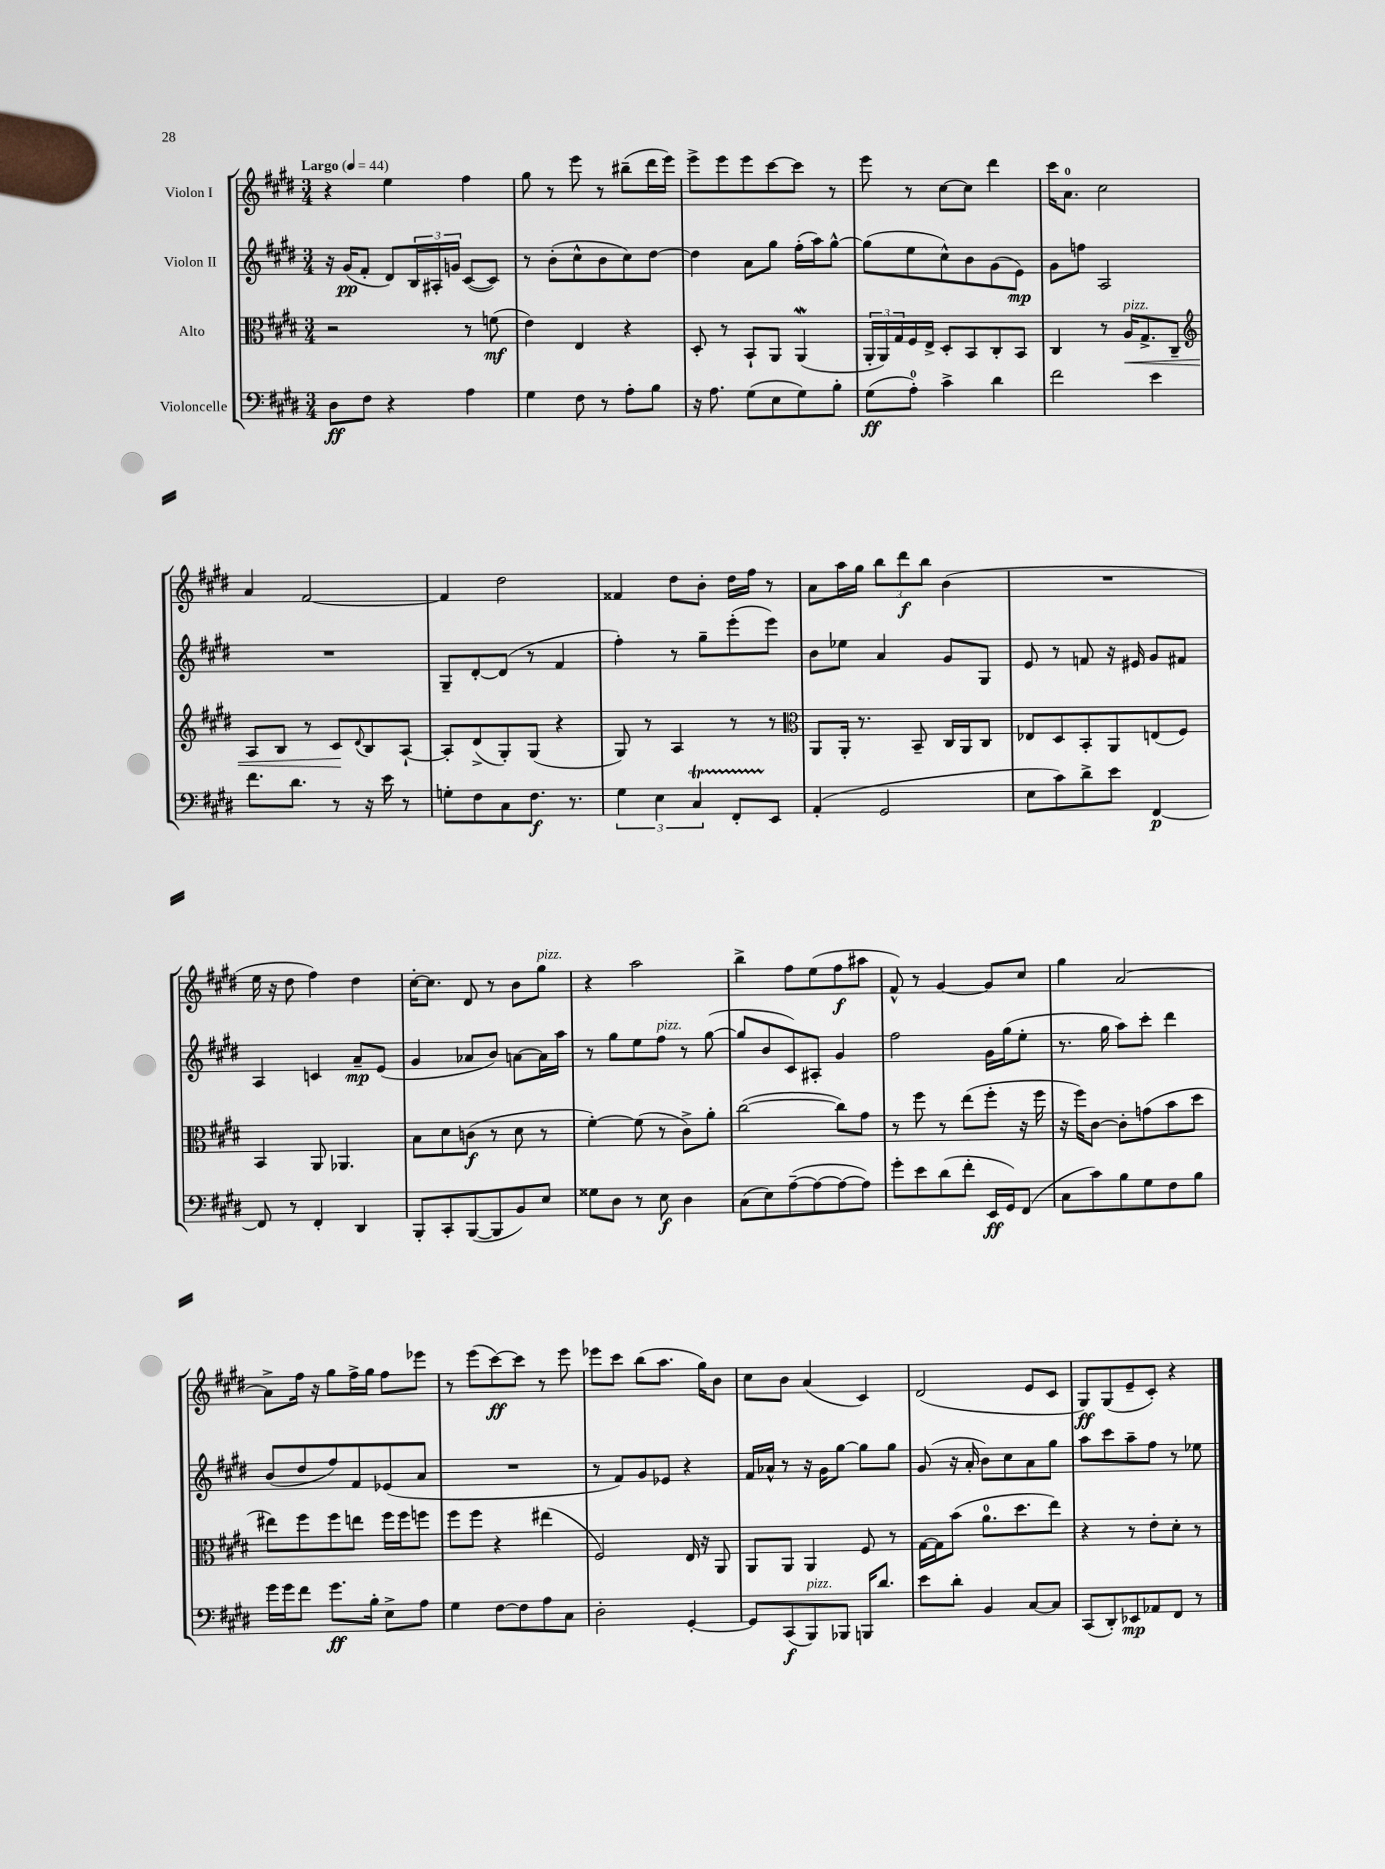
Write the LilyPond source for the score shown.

<<
\new StaffGroup <<
\new Staff = "s0" \with { instrumentName = "Violon I" } {
    \clef treble \key e \major \numericTimeSignature \time 3/4 \tempo "Largo" 4 = 44
    r4 e''4 fis''4 |
    gis''8 r8 e'''8 r8 bis''8--( dis'''16 e'''16) |
    e'''8-> e'''8 e'''8 cis'''8~ cis'''8 r8 |
    e'''8 r8 cis''8~ cis''8 dis'''4 |
    cis'''16 a'8.-0 cis''2 |
    a'4 fis'2~ |
    fis'4 dis''2 |
    fisis'4 dis''8 b'8-. dis''16 fis''16 r8 |
    a'8 a''16 gis''16 \tuplet 3/2 { b''8 dis'''8\f b''8 } b'4( |
    R2. |
    e''16 r16 dis''8 fis''4) dis''4 |
    cis''16~-. cis''8. dis'8 r8 b'8 gis''8^\markup { \italic "pizz." } |
    r4 a''2 |
    b''4-> fis''8 e''8( fis''8\f ais''8 |
    fis'8-^) r8 gis'4~ gis'8 cis''8 |
    gis''4 a'2~ |
    a'8-> fis''16 r16 gis''8 fis''16-> gis''16 fis''8 ees'''8 |
    r8 e'''8( cis'''8~\ff) cis'''8 r8 e'''8 |
    ees'''8 cis'''8 b''8( a''8. gis''16) b'8 |
    cis''8 b'8 a'4( cis'4) |
    dis'2( e'8 cis'8 |
    gis8\ff) gis8( e'8-- cis'8-.) r4 \bar "|." |
}
\new Staff = "s1" \with { instrumentName = "Violon II" } {
    \clef treble \key e \major \numericTimeSignature \time 3/4
    r16 gis'16\pp( fis'8-. dis'8) \tuplet 3/2 { b16 ais16-. g'16 } cis'8~( cis'8) |
    r8 b'8-.( cis''8-^ b'8 cis''8) dis''8~ |
    dis''4 a'8 gis''8 fis''16-.( a''16) gis''8~-^ |
    gis''8( e''8 cis''8-^) b'8 gis'8( e'8\mp) |
    gis'8 f''8 a2 |
    R2. |
    gis8-- dis'8~-. dis'8( r8 fis'4 |
    fis''4-.) r8 gis''8-- e'''8-.( e'''8) |
    b'8 ees''8 a'4 gis'8 gis8 |
    e'8 r8 f'8 r16 eis'16 gis'8 fis'8 |
    a4 c'4 a'8--\mp e'8( |
    gis'4 aes'8 b'8) a'8~ a'16 a''16 |
    r8 gis''8 e''8 fis''8^\markup { \italic "pizz." } r8 gis''8~( |
    gis''8 b'8 cis'8) ais8-. gis'4 |
    fis''2 gis'16 gis''16( e''8-. |
    r8. gis''16 a''8) cis'''8-. dis'''4 |
    b'8( dis''8 fis''8) fis'8 ees'8( a'8 |
    R2. |
    r8 fis'8) gis'8 ees'8 r4 |
    fis'16 aes'16-^ r8 r16 gis'16 gis''8~ gis''8 gis''8 |
    gis'8( r16 a'16-. b'8) cis''8 a'8 gis''8 |
    a''8 cis'''8 a''8-- fis''8 r8 ees''8 \bar "|." |
}
\new Staff = "s2" \with { instrumentName = "Alto" } {
    \clef alto \key e \major \numericTimeSignature \time 3/4
    r2 r8 f'8\mf( |
    e'4) e4 r4 |
    dis8-. r8 b,8-! a,8 a,4\mordent( |
    \tuplet 3/2 { a,16-. a,16) gis16 } fis16 e16-> dis8-. b,8 cis8-. b,8 |
    cis4 r8 a16\<^\markup { \italic "pizz." } gis8.-> cis8-- |
    \clef treble a8 b8 r8 cis'8\! \appoggiatura { dis'8 } b8 a8~-! |
    a8-. dis'8->( gis8-.) gis8( r4 |
    gis8) r8 a4 r8 r8 |
    \clef alto a,8 a,16-. r8. b,8-- cis16 a,16 cis8 |
    ees8 dis8 b,8-. a,8 e8( fis8) |
    b,4 a,8 aes,4. |
    b8 dis'8 c'8\f( r8 dis'8 r8 |
    fis'4~-.) fis'8( r8 cis'8->) a'8-. |
    cis''2~( cis''8) gis'8 |
    r8 fis''8 r8 e''8( fis''8-. r16 fis''16 |
    r16 fis''16) cis'8~ cis'8-. g'8( b'8 dis''8 |
    eis''8) fis''8 fis''8 e''8 fis''16 fis''16 f''8 |
    fis''8 fis''8 r4 eis''4( |
    fis2) e16 r16 a,8 |
    a,8 a,8 a,4 fis8 r8 |
    gis16~ gis16 b'8( a'8.-0 dis''8. e''8) |
    r4 r8 e'8-. dis'8-. r8 \bar "|." |
}
\new Staff = "s3" \with { instrumentName = "Violoncelle" } {
    \clef bass \key e \major \numericTimeSignature \time 3/4
    dis8\ff fis8 r4 a4 |
    gis4 fis8 r8 a8-. b8 |
    r16 a8. gis8( e8 gis8) b8-. |
    gis8\ff( a8-0-.) cis'4-> dis'4 |
    fis'2 e'4 |
    fis'8. dis'8. r8 r16 e'16 r8 |
    g8-. fis8 cis8 fis8.\f r8. |
    \tuplet 3/2 { gis4 e4 cis4\startTrillSpan } fis,8-. e,8\stopTrillSpan |
    a,4-.( gis,2 |
    e8 cis'8) dis'8-> e'8 fis,4~\p |
    fis,8 r8 fis,4-. dis,4 |
    b,,8-. cis,8-. b,,8~( b,,8 b,8) e8 |
    gisis8 dis8 r8 e8\f dis4 |
    cis8( e8) a8~--( a8~ a8~ a8) |
    gis'8-. e'8 dis'8( fis'8-. e,16\ff gis,16) fis,8( |
    cis8 cis'8) b8 gis8 fis8 b8 |
    gis'16 gis'16 fis'8 gis'8.\ff b16-. e8-> a8 |
    gis4 fis8~ fis8 a8 cis8 |
    dis2-. gis,4~-. |
    gis,8 cis,8\f( b,,8^\markup { \italic "pizz." }) bes,,8 b,,16 dis'8. |
    e'8 dis'8-. b,4 cis8~ cis8 |
    cis,8( dis,8-.) ees,8\mp aes,8 fis,8 r8 \bar "|." |
}
>>
>>
\layout { \context { \Score \remove "Bar_number_engraver" } }
